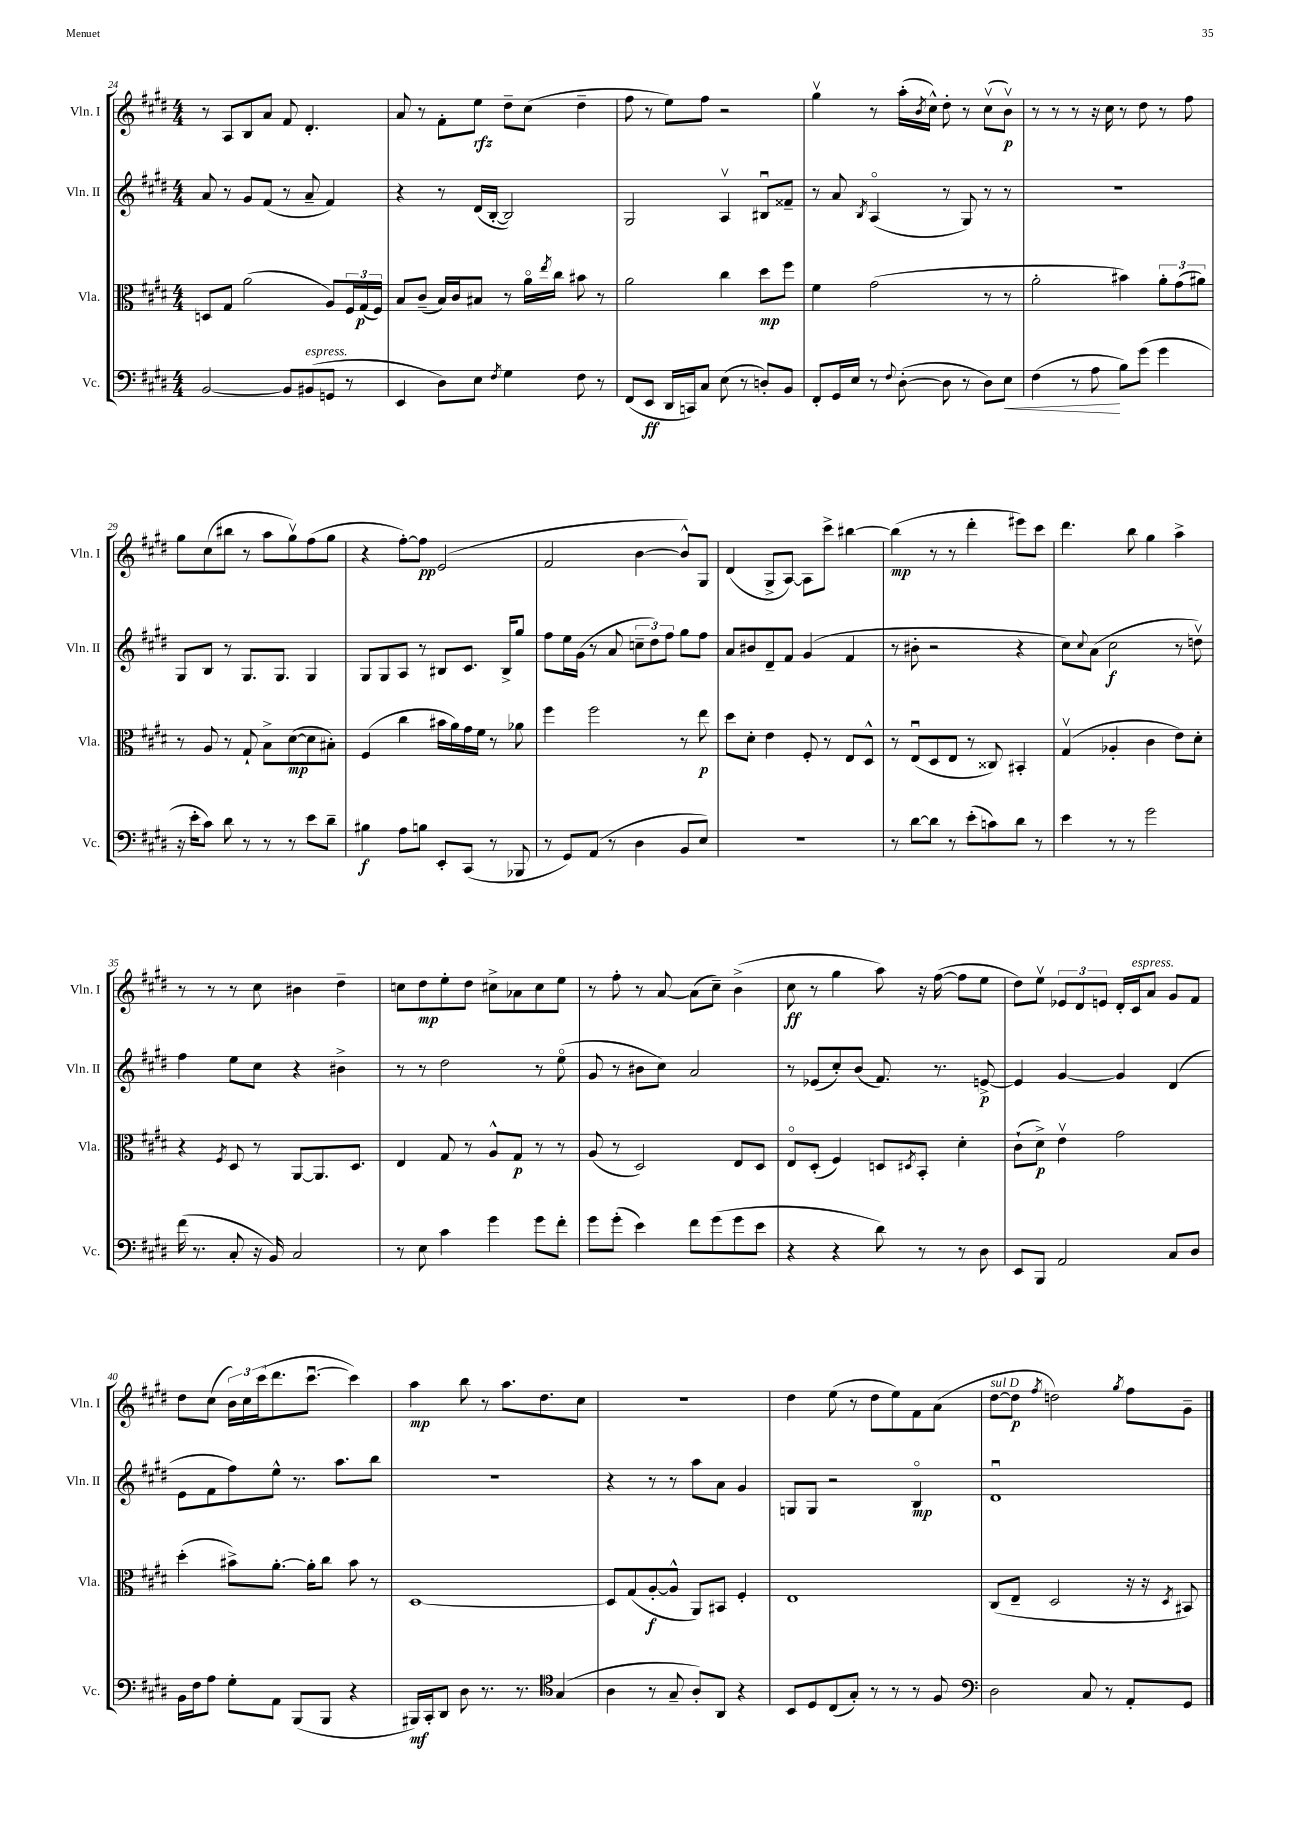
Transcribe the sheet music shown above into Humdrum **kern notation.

**kern	**kern	**kern	**kern
*staff4	*staff3	*staff2	*staff1
*clefF4	*clefC3	*clefG2	*clefG2
*k[f#c#g#d#]	*k[f#c#g#d#]	*k[f#c#g#d#]	*k[f#c#g#d#]
*M4/4	*M4/4	*M4/4	*M4/4
[2BB	8D	8a	8r
.	8G#	8r	8A
.	(2a	8g#	8B
.	.	(8f#	8a
8BB]	.	8r	8f#
(8BB#	.	8a~	4.d#'
8GG	8A)	4f#)	.
8r	24F#	.	.
.	(24G#	.	.
.	24F#)	.	.
=	=	=	=
4EE	8B	4r	8a
.	(8c#~	.	8r
8D#)	16B)	8r	8f#'
.	16c#	.	.
8E	8B#	(16d#	8ee
.	.	[16B'	.
8qF#	.	.	.
4G#	8r	2B])	8dd#~
.	16ao	.	(8cc#
.	8qee	.	.
.	16cc#	.	.
8F#	8b#	.	4dd#~
8r	8r	.	.
=	=	=	=
(8FF#	2a	2G#	8ff#
8EE	.	.	8r
16DD#	.	.	8ee)
16CC)	.	.	.
8C#	.	.	8ff#
(8E	4cc#	4Av	2r
8r	.	.	.
8D')	8dd#	8B#u	.
8BB	8ff#	8f##~	.
=	=	=	=
8FF#'	4f#	8r	4gg#v
16GG#	.	8a	.
16E	.	.	.
.	.	8qB	.
8r	(2g#	(4Ao	8r
8qqF#	.	.	.
([8D#'	.	.	(16aa'
.	.	.	8qb
.	.	.	16cc#^^)
8D#]	.	8r	8dd#'
8r	.	8G#)	8r
8D#)	8r	8r	(8cc#v
8E	8r	8r	8bv)
=	=	=	=
(4F#	2a'	1r	8r
.	.	.	8r
8r	.	.	8r
8A	.	.	16r
.	.	.	16cc#
8B)	4b#)	.	8r
(8g#	.	.	8dd#
4g#	12a'	.	8r
.	(12g#	.	.
.	.	.	8ff#
.	12a#)	.	.
=	=	=	=
16r	8r	8G#	8gg#
16e'	.	.	.
8c#)	8A	8B	(8cc#
8d#	8r	8r	8bb#
8r	8G#`	8.G#	8r
8r	8B^	.	8aa
.	.	8.G#	.
8r	([8d#	.	8gg#v)
8e	8d#]	4G#	(8ff#
8d#~	8B#')	.	8gg#
=	=	=	=
4B#	(4F#	8G#	4r
.	.	8G#	.
8A	4cc#	8A	[8ff#')
8B	.	8r	8ff#]
8EE'	16b#	8B#	(2e
.	16a)	.	.
(8CC#	16g#	8.c#	.
.	16f#	.	.
8r	8r	.	.
.	.	16B#^	.
8BBB-	8a-	8gg#	.
=	=	=	=
8r	4ff#	8ff#	2f#
8GG#)	.	16ee	.
.	.	(16g#	.
(8AA	2ff#	8r	.
8r	.	8a	.
4D#	.	12cc~	[4b
.	.	12dd#)	.
.	.	12ff#	.
8BB	8r	8gg#	8b^^])
8E)	8ee	8ff#	8G#
=	=	=	=
1r	8dd#	8a	(4d#
.	8d#'	8b#	.
.	4e	8d#~	8G#^
.	.	8f#	[8A)
.	8F#'	(4g#	8A]
.	8r	.	8ccc#^
.	8E	4f#	[4bb#
.	8D#^^	.	.
=	=	=	=
8r	8r	8r	(4bb#]
[8d#	(8Eu	8b#'	.
8d#]	8D#	2r	8r
8r	8E	.	8r
(8e'	8r	.	4ddd#'
8c)	8C##)	.	.
8d#	4BB#'	4r	8eee#)
8r	.	.	8ccc#
=	=	=	=
4e	(4G#v	8cc#)	4.ddd#
.	.	8qqcc#	.
.	.	(8a	.
8r	4A-'	2cc#	.
8r	.	.	8bb
2g#	4c#	.	4gg#
.	8e)	8r	4aa^
.	8d#'	8ddv)	.
=	=	=	=
(16f#	4r	4ff#	8r
8.r	.	.	.
.	.	.	8r
.	8qF#	.	.
8C#'	8D#	8ee	8r
16r	8r	8cc#	8cc#
16BB)	.	.	.
2C#	[8AA	4r	4b#
.	8.AA]	.	.
.	.	4b#^	4dd#~
.	8.D#	.	.
=	=	=	=
8r	4E	8r	8cc
8E	.	8r	8dd#
4c#	8G#	2dd#	8ee'
.	8r	.	8dd#
4g#	8A^^	.	8cc#^
.	8G#	.	8a-
8g#	8r	8r	8cc#
8f#'	8r	(8eeo	8ee
=	=	=	=
8g#	(8A	8g#	8r
(8g#'	8r	8r	8ff#'
4e)	2D#)	8b#	8r
.	.	8cc#)	[8a
8f#	.	2a	(8a]
(8g#	.	.	8cc#~)
8g#	8E	.	(4b^
8e	8D#	.	.
=	=	=	=
4r	8Eo	8r	8cc#
.	(8D#'	(8e-	8r
4r	4F#)	8cc#')	4gg#
.	.	(8b	.
8d#)	8D	8.f#)	8aa)
.	8qD#	.	.
8r	8BB'	.	16r
.	.	8.r	([16ff#
8r	4d#'	.	8ff#]
8D#	.	[8e^	8ee
=	=	=	=
8EE	(8c#`	4e]	8dd#)
8BBB	8d#^)	.	8eev
2AA	4ev	[4g#	12e-
.	.	.	12d#
.	.	.	12e
.	2g#	4g#]	16d#'
.	.	.	16c#
.	.	.	8a
8C#	.	(4d#	8g#
8D#	.	.	8f#
=	=	=	=
16BB	(4dd#'	8e	8dd#
16F#	.	.	.
8A	.	8f#	(8cc#
8G#'	8b#^)	8ff#)	24b)
.	.	.	24cc#
.	.	.	(24ccc#
8AA	[8.a'	8ee^^	8.ddd#
(8BBB	.	8.r	.
.	16a']	.	[8.ccc#u
8BBB	8cc#	.	.
.	.	8.aa	.
4r	8b#	.	4ccc#])
.	8r	8bb	.
=	=	=	=
16BBB#)	[1D#	1r	4aa
16CC#'	.	.	.
8DD#	.	.	.
8D#	.	.	8bb
8.r	.	.	8r
.	.	.	8.aa
8.r	.	.	.
.	.	.	8.dd#
*clefC4	*	*	*
(4G#	.	.	.
.	.	.	8cc#
=	=	=	=
4A	8D#]	4r	1r
.	(8G#	.	.
8r	[8A'	8r	.
8G#~	8A^^]	8r	.
8A')	8AA)	8aa	.
8AA	8BB#	8a	.
4r	4F#'	4g#	.
=	=	=	=
8BB	1E	8G	4dd#
8D#	.	8G	.
(8C#	.	2r	(8ee
8G#')	.	.	8r
8r	.	.	8dd#
8r	.	.	8ee)
8r	.	4Bo	8f#
8F#	.	.	(8a
=	=	=	=
*clefF4	*	*	*
2D#	(8C#	1d#u	[8dd#
.	8E~	.	8dd#]
.	.	.	8qff#
.	2D#	.	2dd)
8C#	.	.	.
8r	.	.	.
.	.	.	8qgg#
8AA'	16r	.	8ff#
.	16r	.	.
.	8qD#	.	.
8GG#	8BB#)	.	8g#~
==	==	==	==
*-	*-	*-	*-
